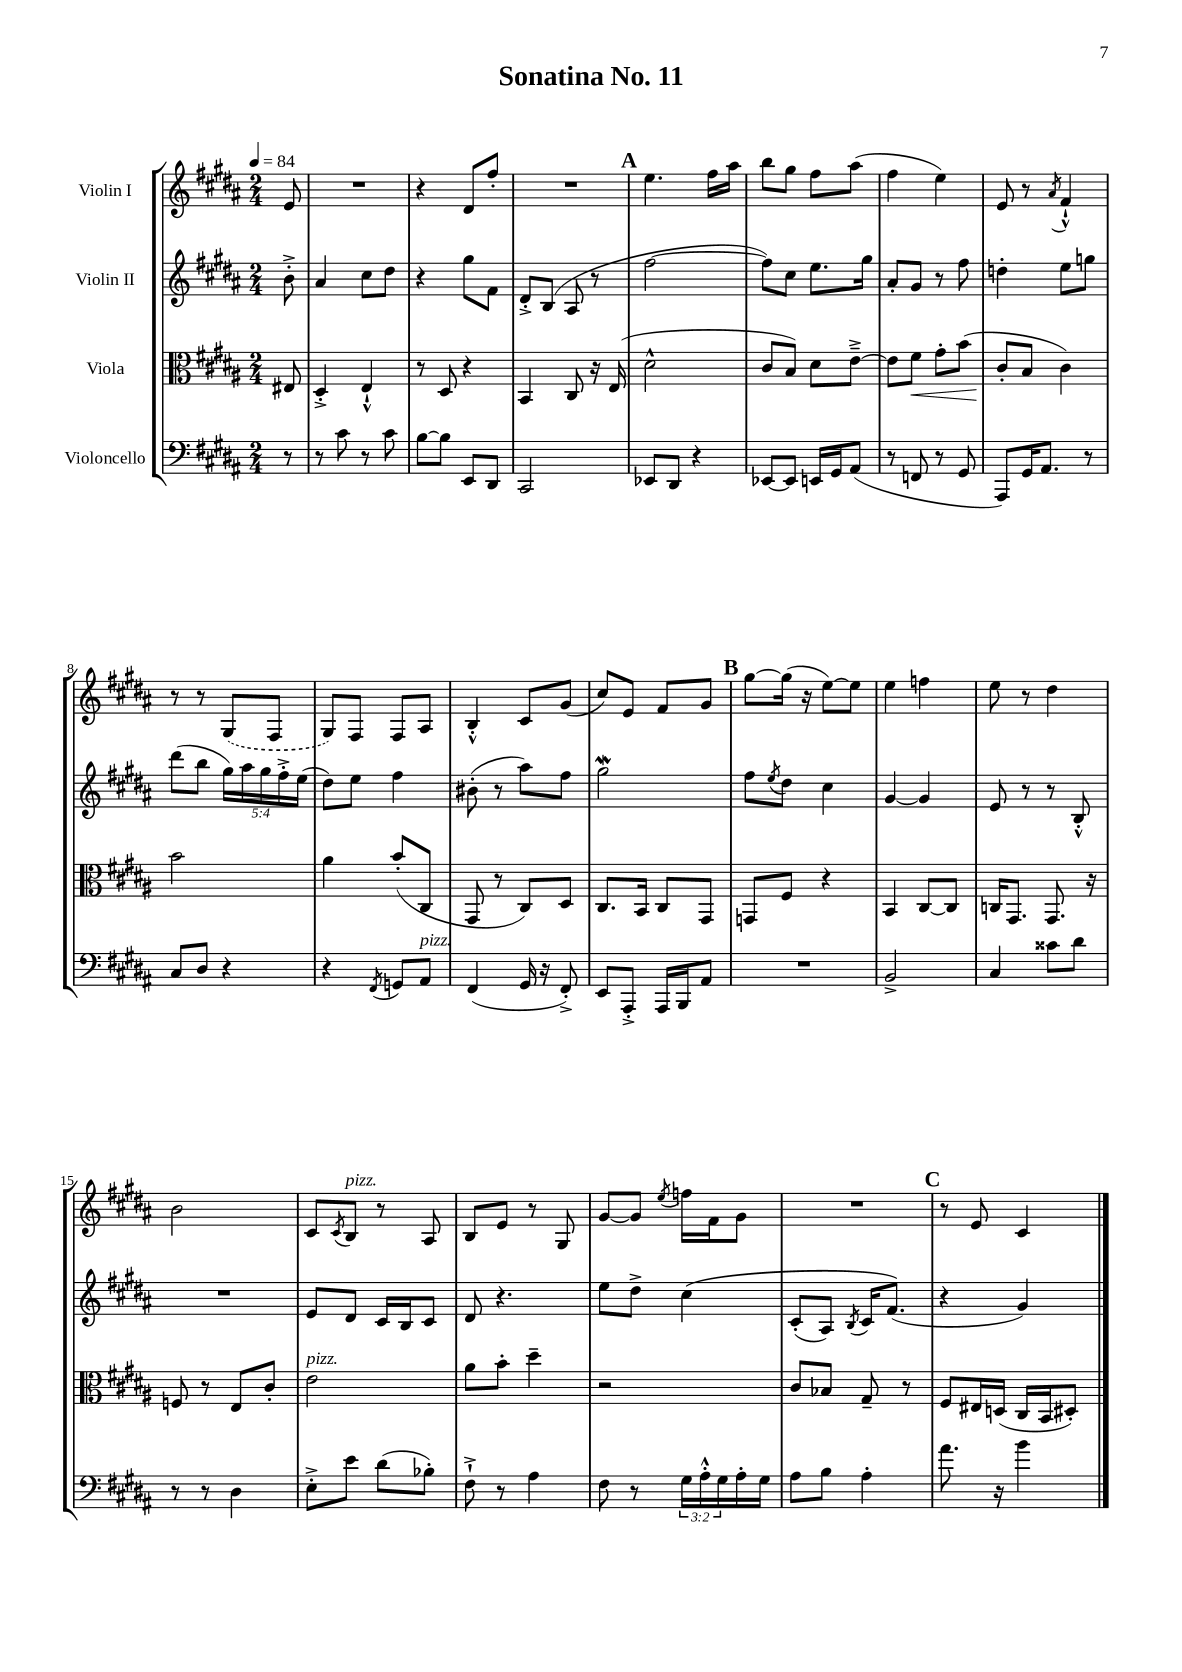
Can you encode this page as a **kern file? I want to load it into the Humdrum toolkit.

**kern	**kern	**kern	**kern
*staff4	*staff3	*staff2	*staff1
*clefF4	*clefC3	*clefG2	*clefG2
*k[f#c#g#d#a#]	*k[f#c#g#d#a#]	*k[f#c#g#d#a#]	*k[f#c#g#d#a#]
*M2/4	*M2/4	*M2/4	*M2/4
*MM84	*MM84	*MM84	*MM84
8r	8E#/	8b'^\	8e/
=	=	=	=
8r	4D#'^/	4a#/	2r
8c#\	.	.	.
8r	4E`^^/	8cc#\L	.
8c#\	.	8dd#\J	.
=	=	=	=
[8B\L	8r	4r	4r
8B\]J	8D#/	.	.
8EE/L	4r	8gg#\L	8d#/L
8DD#/J	.	8f#\J	8ff#'/J
=	=	=	=
2CC#/	4BB/	8d#'^/L	2r
.	.	(8B/J	.
.	8C#/	8A#/	.
.	16r	8r	.
.	(16E/	.	.
=	=	=	=
8EE-/L	2d#^^\	[2ff#\	4.ee\
8DD#/J	.	.	.
4r	.	.	.
.	.	.	16ff#\LL
.	.	.	16aa#\JJ
=	=	=	=
[8EE-/L	8c#/L	8ff#\]L)	8bb\L
8EE-/]J	8B/J)	8cc#\J	8gg#\J
16EE/LL	8d#\L	8.ee\L	8ff#\L
16GG#/J	.	.	.
(8AA#/J	[8e~^\J	.	(8aa#\J
.	.	16gg#\Jk	.
=	=	=	=
8r	8e\]L	8a#'/L	4ff#\
8FF/	8f#\J	8g#/J	.
8r	8g#'\L	8r	4ee\)
8GG#/	(8b\J	8ff#\	.
=	=	=	=
8AAA#/L)	8c#'/L	4dd'\	8e/
16GG#/K	8B/J	.	8r
8.AA#/J	.	.	.
.	.	.	8qa#/
.	4c#\)	8ee\L	4f#`^^/
8r	.	8gg\J	.
=	=	=	=
8C#/L	2b\	(8ddd#\L	8r
8D#/J	.	8bb\J	8r
4r	.	20gg#\LL)	(8G#/L
.	.	20aa#\	.
.	.	20gg#\	.
.	.	.	8F#/J
.	.	20ff#'^\	.
.	.	(20ee\JJ	.
=	=	=	=
4r	4a#\	8dd#\L)	8G#/L)
.	.	8ee\J	8F#/J
8qFF#/	.	.	.
8GG/L	(8b'/L	4ff#\	8F#/L
8AA#/J	8C#/J	.	8A#/J
=	=	=	=
(4FF#/	8GG#/	(8b#'\	4B'^^/
.	8r	8r	.
16GG#/	8C#/L)	8aa#\L)	8c#/L
16r	.	.	.
8FF#'^/)	8D#/J	8ff#\J	(8g#/J
=	=	=	=
8EE/L	8.C#/L	2gg#\	8cc#/L)
8AAA#'^/J	.	.	8e/J
.	16BB/Jk	.	.
16AAA#/LL	8C#/L	.	8f#/L
16BBB/J	.	.	.
8AA#/J	8GG#/J	.	8g#/J
=	=	=	=
2r	8GG/L	8ff#\L	[8gg#\L
.	.	8qee/	.
.	8F#/J	8dd#\J	(16gg#\]Jk
.	.	.	16r
.	4r	4cc#\	[8ee\L)
.	.	.	8ee\]J
=	=	=	=
2BB^/	4BB/	[4g#/	4ee\
.	[8C#/L	4g#/]	4ff\
.	8C#/]J	.	.
=	=	=	=
4C#/	16C/LK	8e/	8ee\
.	8.GG#/J	.	.
.	.	8r	8r
8c##\L	8.GG#/	8r	4dd#\
8d#\J	.	8B'^^/	.
.	16r	.	.
=	=	=	=
8r	8F/	2r	2b\
8r	8r	.	.
4D#\	8E/L	.	.
.	8c#'/J	.	.
=	=	=	=
8E'^\L	2e\	8e/L	8c#/L
.	.	.	8qc#/
8e\J	.	8d#/J	8B/J
(8d#\L	.	16c#/LL	8r
.	.	16B/J	.
8B-'\J)	.	8c#/J	8A#/
=	=	=	=
8F#`^\	8a#\L	8d#/	8B/L
8r	8b'\J	4.r	8e/J
4A#\	4dd#~\	.	8r
.	.	.	8G#/
=	=	=	=
8F#\	2r	8ee\L	[8g#/L
8r	.	8dd#^\J	8g#/]J
.	.	.	8qee/
24G#\LL	.	&(4cc#\	16ff\LL
24A#'^^\	.	.	.
.	.	.	16f#\J
24G#\	.	.	.
16A#'\	.	.	8g#\J
16G#\JJ	.	.	.
=	=	=	=
8A#\L	8c#/L	(8c#'/L	2r
8B\J	8B-/J	8A#/J)	.
.	.	8qB/	.
4A#'\	8G#~/	16c#/LK	.
.	.	(8.f#/J&)	.
.	8r	.	.
=	=	=	=
8.a#\	8F#/L	4r	8r
.	16E#/L	.	8e/
16r	(16D/JJ	.	.
4b\	16C#/LL	4g#/)	4c#/
.	16BB/J	.	.
.	8D#'/J)	.	.
==	==	==	==
*-	*-	*-	*-
